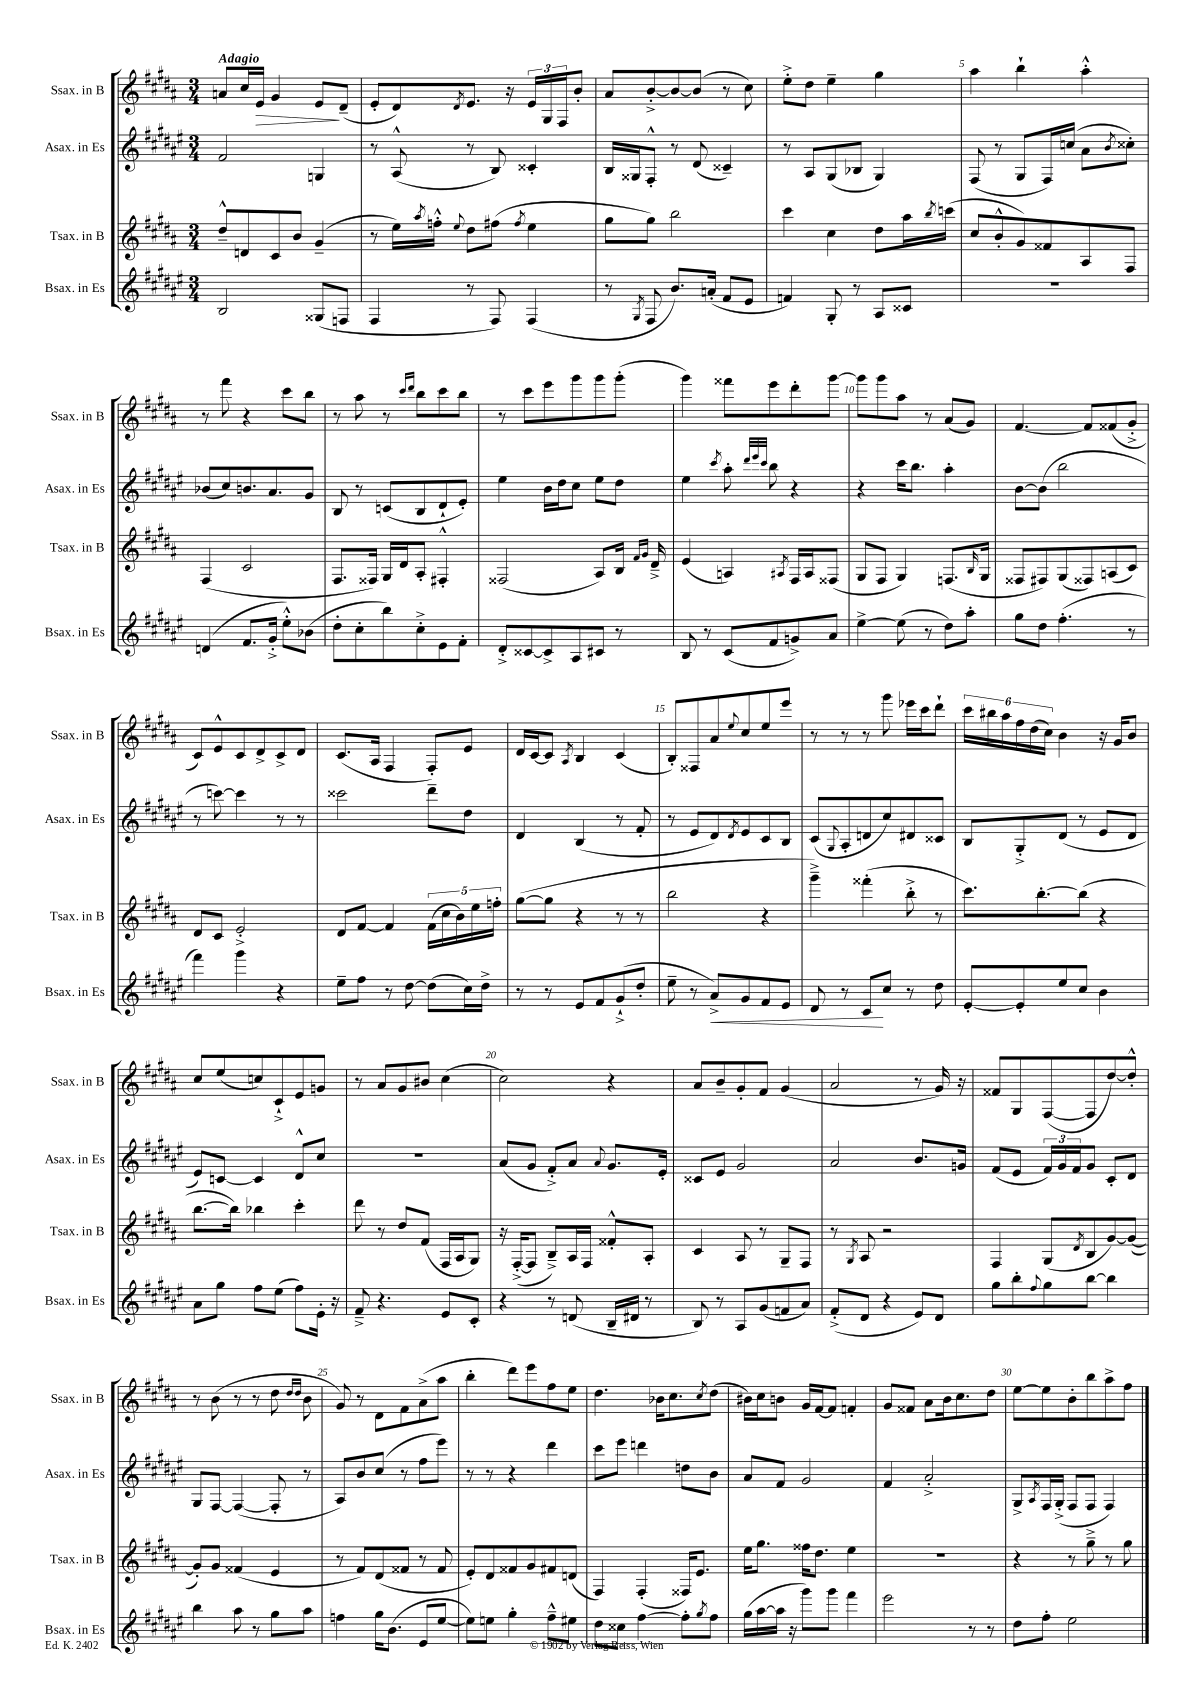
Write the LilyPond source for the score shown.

<<
\new StaffGroup <<
\new Staff = "s0" \with { instrumentName = "Ssax. in B" shortInstrumentName = "Ssax. in B" } {
    \clef treble \key b \major \numericTimeSignature \time 3/4 \tempo "Adagio"
    a'8 cis''16 e'16\> gis'4 e'8\! dis'8--( |
    e'8-. dis'8) \acciaccatura { dis'8 } e'8. r16 \tuplet 3/2 { e'16 gis16 fis16 } b'8-. |
    ais'8 b'8~-.-> b'8~ b'8( r8 cis''8) |
    e''8-.-> dis''8 e''4-- gis''4 |
    ais''4 b''4-! ais''4-.-^ |
    r8 fis'''8 r4 cis'''8 b''8 |
    r8 ais''8 r8 \grace { cis'''16 dis'''16 } b''8 cis'''8 b''8 |
    r8 cis'''8 e'''8 gis'''8 gis'''8 gis'''8-.( |
    gis'''4) fisis'''8 e'''8 dis'''8-. gis'''8~ |
    gis'''8 gis'''8 ais''8 r8 ais'8( gis'8) |
    fis'4.~ fis'8 fisis'8( gis'8-.-> |
    cis'8) e'8-^ cis'8 dis'8-> cis'8-> dis'8 |
    cis'8.( ais16 fis4 fis8-.) e'8 |
    dis'16 cis'16~ cis'8 \acciaccatura { ais8 } b4 cis'4( |
    b8-.) fisis8 ais'8 \appoggiatura { e''8 } cis''8 e''8 e'''8 |
    r8 r8 r8 gis'''8 ees'''16 cis'''16 dis'''8-! |
    \tuplet 6/4 { cis'''16 bis''16 ais''16 fis''16 dis''16( cis''16) } b'4 r16 gis'16 b'8 |
    cis''8 e''8( c''8) cis'8-!-> e'8 g'8 |
    r8 ais'8 gis'8 bis'8 cis''4( |
    cis''2) r4 |
    ais'8 b'8-- gis'8-. fis'8 gis'4( |
    ais'2 r8 gis'16) r16 |
    fisis'8 gis8 fis8~( fis8 dis''8~) dis''8-.-^ |
    r8 b'8( r8 r8 dis''8 \grace { dis''16 dis''16 } b'8 |
    gis'8) r8 dis'8 fis'8 ais'8->( ais''8 |
    b''4-. dis'''8) e'''8 fis''8 e''8 |
    dis''4. bes'16 cis''8. \acciaccatura { cis''8 } dis''8( |
    bis'16) cis''16 b'8 gis'16 fis'16~ fis'8 f'4-. |
    gis'8 fisis'8 ais'8 b'16 cis''8. dis''8 |
    e''8~ e''8 b'8-. b''8 ais''8-> fis''8 \bar "|." |
}
\new Staff = "s1" \with { instrumentName = "Asax. in Es" shortInstrumentName = "Asax. in Es" } {
    \clef treble \key fis \major \numericTimeSignature \time 3/4
    fis'2 g4 |
    r8 ais8-^( r8 b8) cisis'4-. |
    b16 gisis16 fis8-.-^ r8 dis'8( cisis'4--) |
    r8 ais8 gis8( bes8 gis4) |
    fis8( r8 gis8 fis16) c''16( ais'8 \acciaccatura { b'8 } cisis''8-.) |
    bes'8( cis''8) b'8. ais'8. gis'8 |
    b8 r8 c'8( b8 dis'8-! eis'8-.) |
    eis''4 b'16 dis''16 cis''8 eis''8 dis''8 |
    eis''4 \acciaccatura { cis'''8 } ais''8-. \grace { dis'''32 eis'''32 cis'''32 } b''8 r4 |
    r4 cis'''16 b''8. ais''4-. |
    b'8~ b'8( b''2 |
    r8 c'''8~) c'''4 r8 r8 |
    cisis'''2 dis'''8-- dis''8 |
    dis'4 b4( r8 fis'8-. |
    r8 eis'8 dis'8) \acciaccatura { dis'8 } eis'8 cis'8 b8 |
    cis'8( \appoggiatura { gis8 } ais8-. d'8 cis''8) dis'8 cisis'8 |
    b8 gis8-.-> dis'8( r8 eis'8 dis'8 |
    eis'8) c'8~ c'4 dis'8-^ cis''8 |
    R2. |
    ais'8( gis'8 fis'8-.->) ais'8 \appoggiatura { ais'8 } gis'8. eis'16-. |
    cisis'8 eis'8 gis'2 |
    ais'2 b'8. g'16 |
    fis'8( eis'8 \tuplet 3/2 { fis'16) gis'16 fis'16 } gis'8 cis'8-. dis'8 |
    gis8 fis8~ fis4~( fis8-. r8 |
    ais8) b'8 cis''8( r8 fis''8 eis'''8) |
    r8 r8 r4 dis'''4 |
    cis'''8 eis'''8 d'''4 d''8 b'8 |
    ais'8 fis'8 gis'2 |
    fis'4 ais'2-.-> |
    gis8-> \acciaccatura { ais8 } fis16 gis16-.->( fis8 fis8 fis4) \bar "|." |
}
\new Staff = "s2" \with { instrumentName = "Tsax. in B" shortInstrumentName = "Tsax. in B" } {
    \clef treble \key b \major \numericTimeSignature \time 3/4
    dis''8---^ d'8 cis'8 b'8 gis'4--( |
    r8 e''16) \acciaccatura { ais''8 } f''16-.-^ \appoggiatura { e''8 } dis''8 fis''8( \acciaccatura { fis''8 } e''4 |
    gis''8 gis''8) b''2 |
    cis'''4 cis''4 dis''8 ais''16 \acciaccatura { b''8 } c'''16( |
    cis''8 b'8-.-^ gis'8) fisis'8 ais8 fis8 |
    fis4( cis'2 |
    fis8. fisis16) gis16 dis'16 ais8-. fis4-.-^ |
    fisis2( ais8) b16 \grace { fis'16 gis'16 } dis'16---> |
    e'4( a4) \acciaccatura { ais8 } fis16 ais16 fisis8( |
    gis8 fis8 gis4) f8.( \grace { b16 } gis16 |
    fisis8 fis8) gis8( fisis8) a8( cis'8) |
    dis'8 cis'8 e'2-.-> |
    dis'8 fis'8~ fis'4 \tuplet 5/4 { fis'16( cis''16 b'16) e''16 f''16-. } |
    gis''8~( gis''8 r4 r8 r8 |
    b''2 r4 |
    gis'''4--->) fisis'''4-.( b''8-.-> r8 |
    cis'''8.) b''8.~-. b''8( r4 |
    b''8.~ b''16) bes''4 cis'''4-. |
    dis'''8 r8 dis''8 fis'8( fis16 ais16 gis8) |
    r16 fis16~-.->( fis8 b8--->) ais16 fis16 fisis'8-.-^ ais8-. |
    cis'4 ais8 r8 gis8-- fis8 |
    r8 \acciaccatura { gis8 } ais8 r2 |
    fis4 gis8( \acciaccatura { dis'8 } b8 gis'8~) gis'8~( |
    gis'8-.) gis'8 fisis'4( e'4 |
    r8 fis'8) dis'8( fisis'8 r8 fisis'8 |
    e'8-.) dis'8 fisis'8 gis'8 fis'8 d'8( |
    fis4) fis4-.( fisis16) e'8. |
    e''16 gis''8. fisis''16 dis''8. e''4 |
    R2. |
    r4 r8 gis''8---> r8 gis''8 \bar "|." |
}
\new Staff = "s3" \with { instrumentName = "Bsax. in Es" shortInstrumentName = "Bsax. in Es" } {
    \clef treble \key fis \major \numericTimeSignature \time 3/4
    b2 gisis8( f8 |
    fis4 r8 fis8) fis4( |
    r8 \acciaccatura { gis8 } fis8 b'8.) a'16-.( fis'8 eis'8 |
    f'4) gis8-. r8 ais8 cisis'8 |
    R2. |
    d'4( fis'8. gis'16-.-> eis''8-.-^) bes'8( |
    dis''8-. cis''8-. b''8) cis''8-.-> eis'8 fis'8-. |
    dis'8-.-> cisis'8~ cisis'8-> ais8 cis'8 r8 |
    b8 r8 cis'8( fis'8 g'8->) ais'8 |
    eis''4~-> eis''8( r8 dis''8) ais''8-. |
    gis''8 dis''8 fis''4.-.( r8 |
    fis'''4) gis'''4 r4 |
    eis''8-- fis''8 r8 dis''8~ dis''8( cis''16) dis''16-> |
    r8 r8 eis'8 fis'8 gis'8-!->( dis''8-. |
    eis''8-- r8 ais'8->\<) gis'8 fis'8 eis'8 |
    dis'8 r8 cis'8\! cis''8 r8 dis''8 |
    eis'8~-. eis'8-. eis''8 cis''8 b'4 |
    ais'8 gis''8 fis''8 eis''8( fis''8) eis'16-. r16 |
    fis'8---> r4. eis'8 cis'8-. |
    r4 r8 d'8( b16-- dis'16 r8 |
    b8) r8 ais8 gis'8( f'8 ais'8) |
    fis'8-.->( dis'8 r4 eis'8) dis'8 |
    gis''8 b''8-. \appoggiatura { fis''8 } gis''8 b''8~ b''4 |
    b''4 ais''8 r8 gis''8 ais''8 |
    f''4 gis''16 b'8.( eis'8 eis''8~ |
    eis''8) e''8 gis''4-. fis''8---^ eis''8 |
    dis''8 cisis''8 fis''4~ fis''8-. \acciaccatura { gis''8 } fis''8 |
    gis''16( ais''16~ ais''16 r16 gis'''8) gis'''8 fis'''4 |
    eis'''2 r8 r8 |
    dis''8 fis''8-. eis''2 \bar "|." |
}
>>
>>
\layout { \context { \Score \override BarNumber.break-visibility = ##(#f #t #t) barNumberVisibility = #(every-nth-bar-number-visible 5) } }
